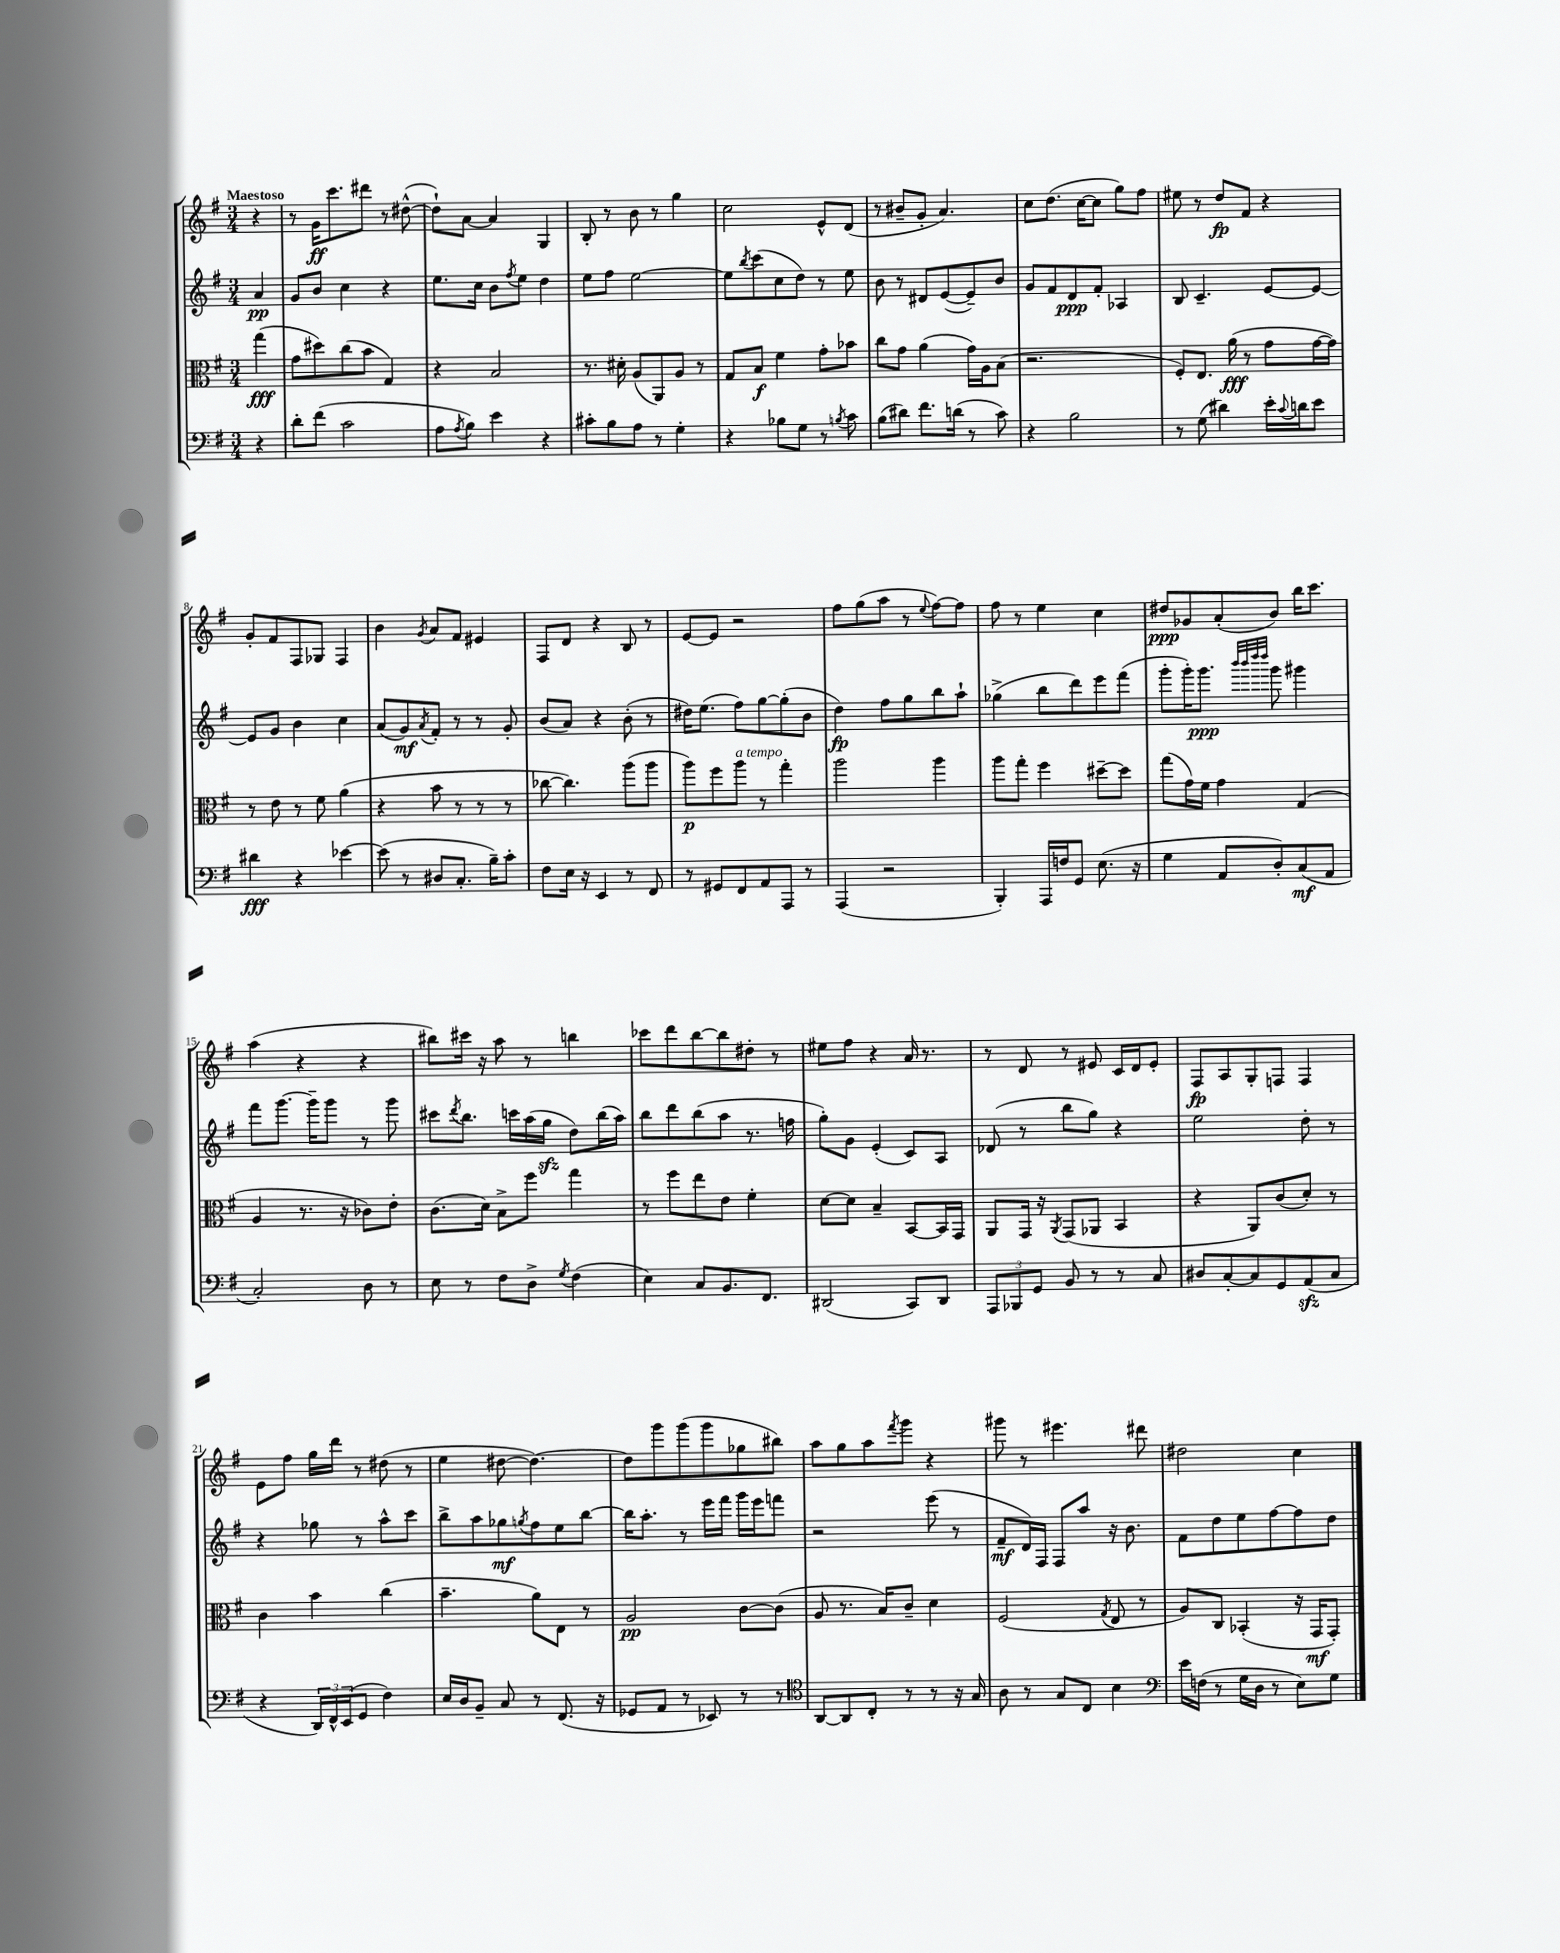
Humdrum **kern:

**kern	**kern	**kern	**kern
*staff4	*staff3	*staff2	*staff1
*clefF4	*clefC3	*clefG2	*clefG2
*k[f#]	*k[f#]	*k[f#]	*k[f#]
*M3/4	*M3/4	*M3/4	*M3/4
4r	(4gg\	4a/	4r
=	=	=	=
8d'\L	8g\L	8g/L	8r
(8f#\J	8dd#\)	8b/J	16g\LK
.	.	.	8.ccc\
2c\	(8cc\	4cc\	.
.	8b\J	.	8ddd#\J
.	4G/)	4r	8r
.	.	.	([8dd#^^\
=	=	=	=
8A\L	4r	8.ee\L	8dd#`\]L)
8qA/	.	.	.
8B\J)	.	.	[8a\J
.	.	16cc\Jk	.
4e\	2B/	8b\L	4a/]
.	.	8qff#/	.
.	.	8ee\J	.
4r	.	4dd\	4G/
=	=	=	=
8c#'\L	8.r	8ee\L	8B'/
8B\	.	8ff#\J	8r
.	16d#'\	.	.
8A\J	(8A/L	[2ee\	8b\
8r	8AA/)	.	8r
4G'\	8A/J	.	4gg\
.	8r	.	.
=	=	=	=
4r	8G/L	8ee\]L	2cc\
.	.	8qbb/	.
.	8B/J	(8ccc\	.
8B-\L	4f#\	8cc\	.
8G\J	.	8dd\J)	.
8r	8g'\L	8r	8e^^/L
8qB/	.	.	.
8c\	8b-\J	8ee\	(8d/J
=	=	=	=
(8B\L	8cc\L	8b\	8r
8d#\J)	8g\J	8r	8b#~/L
8.f#\L	(4a\	8d#/L	8g'/J
.	.	([8e/	4.a/)
(16d\Jk	.	.	.
8r	16g\LL)	8e~/])	.
.	16A\J	.	.
8c\)	(8B\J	8b/J	.
=	=	=	=
4r	2.r	8g/L	8cc\L
.	.	8f#/	(8.dd\J
2B\	.	8d/	.
.	.	.	[16cc\LK
.	.	8f#'/J	8cc\]J
.	.	4A-/	8gg\L)
.	.	.	8ff#\J
=	=	=	=
8r	8F#'/L)	8B/	8ee#\
(8G\	8.E/J	4.c~/	8r
4d#\)	.	.	8dd/L
.	(16a\	.	.
.	8r	.	8f#/J
16e'\LL	8g\L	[8e/L	4r
8qqc/	.	.	.
16d\J	.	.	.
8e\J	[16g\L	8e/_J	.
.	16g\]JJ)	.	.
=	=	=	=
4d#\	8r	8e/]L	8g'/L
.	8e\	8g/J	8f#/
4r	8r	4b\	8F#/
.	8f#\	.	8G-/J
[4e-\	(4a\	4cc\	4F#/
=	=	=	=
(8e-\]	4r	(8a/L	4b\
8r	.	8g/)	.
.	.	8qa/	8qg/
8D#/L	8b\	8f#'/J	8a/L
8.C'/J	8r	8r	8f#/J
.	8r	8r	4e#/
16B~\LK)	.	.	.
8c'\J	8r	8g'/	.
=	=	=	=
8F#\L	[8cc-\	(8b/L	8F#/L
16E\Jk	4.cc-\])	8a/J)	8d/J
16r	.	.	.
4EE/	.	4r	4r
8r	(8aa\L	(8b'\	8B/
8FF#/	8aa\J	8r	8r
=	=	=	=
8r	8aa\L)	16dd#\LK)	[8e/L
.	.	(8.ee\J	.
8GG#/L	8ff#\	.	8e/]J
8FF#/	8aa\J	8ff#\L)	2r
8AA/	8r	[8gg\	.
8AAA/J	4gg'\	(8gg'\]	.
8r	.	8b\J	.
=	=	=	=
(4AAA/	2aa\	4dd\)	8ff#\L
.	.	.	(8gg\
2r	.	8ff#\L	8aa\J
.	.	8gg\	8r
.	.	.	8qqee/
.	4aa\	8bb\	[8ff#\L)
.	.	8aa`\J	8ff#\]J
=	=	=	=
4BBB'/)	8aa\L	(4gg-^\	8ff#\
.	8gg'\J	.	8r
16AAA/LL	4ff#\	8bb\L	4ee\
16F/J	.	.	.
8GG/J	.	8ddd\)	.
(8.E\	[8dd#~\L	8eee\	4cc\
.	8dd#\]J	(8fff#\J	.
16r	.	.	.
=	=	=	=
4G\	(8gg\L	8ggg'\L	8dd#/L
.	16g\L)	16ggg'\K)	8g-/
.	16f#\JJ	8.ggg\J	.
8AA/L	4g\	.	(8a'/
.	.	32qqbbb/LLL	.
.	.	32qqbbb/	.
.	.	32qqdddd/	.
.	.	32qqdddd/JJJ	.
8D'/)	.	8ggg\	8b/J)
(8C/	(4G/	4ggg#\	16bb\LK
.	.	.	8.ccc\J
8AA/J	.	.	.
=	=	=	=
2C'/)	4A/	8fff#\L	(4aa\
.	.	[8.ggg\J	.
.	8.r	.	4r
.	.	16ggg~\]LK	.
.	.	8ggg\J	.
.	16r	.	.
8D\	8c-\L)	8r	4r
8r	8e'\J	8ggg\	.
=	=	=	=
8E\	(8.c\L	8ccc#\L	8bb#\L)
.	.	8qddd/	.
8r	.	8.bb\J	16ccc#\Jk
.	16d\Jk)	.	16r
8F#\L	8B^\L	.	8aa\
.	.	16ccc\LL	.
8D^\J	8ff#\J	(16aa\	8r
.	.	16gg\JJ	.
8qG/	.	.	.
(4F#\	4gg\	8dd\L)	4bb\
.	.	(16bb\L	.
.	.	16aa\JJ)	.
=	=	=	=
4E\)	8r	8bb\L	8ccc-\L
.	8ff#\L	8ddd\	8ddd\
8C/L	8ee\	(8bb\	[8bb\
8.BB/	8e\J	8aa\J	8bb\]
.	4f#'\	8.r	8dd#'\J
8.FF#/J	.	.	.
.	.	.	8r
.	.	16ff\	.
=	=	=	=
(2DD#/	[8d\L	8gg'\L)	8ee#\L
.	8d\]J	8g\J	8ff#\J
.	4B~/	(4e'/	4r
8CC/L)	[8BB/L	8c/L)	16a/
.	.	.	8.r
8DD#/J	16BB/]L	8A/J	.
.	16GG/JJ	.	.
=	=	=	=
12AAA/L	8AA/L	(8d-/	8r
12BBB-/	.	.	.
.	16GG/Jk	8r	8d/
12GG/J	.	.	.
.	16r	.	.
.	8qAA/	.	.
8BB/	(8GG/L	8bb\L	8r
8r	8AA-/J	8gg\J)	8e#/
8r	4BB/	4r	16c/LL
.	.	.	16d/J
8C/	.	.	8e#'/J
=	=	=	=
8D#/L	4r	2ee\	8F#/L
[8C'/	.	.	8A/
8C/]	8AA/L)	.	8G'/
8GG/	(8c/	.	8F/J
(8AA/	8d'/J)	8dd'\	4F/
8C/J	8r	8r	.
=	=	=	=
4r	4c\	4r	8e\L
.	.	.	8ff#\J
24DD/LL)	4b\	8gg-\	16gg\LL
24FF#^^/	.	.	.
.	.	.	16ddd\JJ
(24EE/J	.	.	.
8GG/J	.	8r	8r
4F#\)	(4cc\	8aa^^\L	(8dd#\
.	.	8ccc\J	8r
=	=	=	=
16E/LL	4.b~\	8bb^\L	4ee\
16D/J	.	.	.
8BB~/J	.	8aa\	.
8C/	.	8gg-\	[8dd#\
.	.	8qgg/	.
8r	8a\L)	8ff#\	4.dd#\_)
(8.FF#/	8E\J	8ee\	.
.	8r	[8bb\J	.
16r	.	.	.
=	=	=	=
8GG-/L	2A/	16bb\]LK	8dd#\]L
.	.	8.aa'\J	.
8AA/J	.	.	8ggg\
8r	.	8r	(8ggg\
8EE-/)	.	16eee\LL	8ggg\
.	.	16fff#\JJ	.
8r	[8c\L	16ggg\LL	8gg-\
.	.	16eee\J	.
8r	(8c\]J	8fff\J	8bb#\J)
=	=	=	=
*clefC4	*	*	*
[8AA/L	8A/	2r	8aa\L
8AA/]	8.r	.	8gg\
8C'/J	.	.	8aa\
.	16B/LK)	.	.
.	.	.	8qfff#/
8r	8c~/J	.	8ggg\J
8r	4d\	(8eee\	4r
16r	.	8r	.
16G/	.	.	.
=	=	=	=
8A\	(2F#/	8f#~/L	8ggg#\
8r	.	16d/L)	8r
.	.	16F#/JJ	.
8G/L	.	8F#/L	4.eee#\
8C/J	.	8aa/J	.
.	8qG/	.	.
4B\	8E/	16r	.
.	.	8.b\	.
.	8r	.	8ddd#\
=	=	=	=
*clefF4	*	*	*
16e\LL	8A/L)	8f#\L	2dd#\
(16F\JJ	.	.	.
8r	8C/J	8dd\	.
16G\LL	(4BB-'/	8ee\	.
16D\JJ	.	.	.
8r	.	[8ff#\	.
8E\L)	16r	8ff#\]	4cc\
.	16GG/LK	.	.
8G\J	8GG'/J)	8dd\J	.
==	==	==	==
*-	*-	*-	*-
